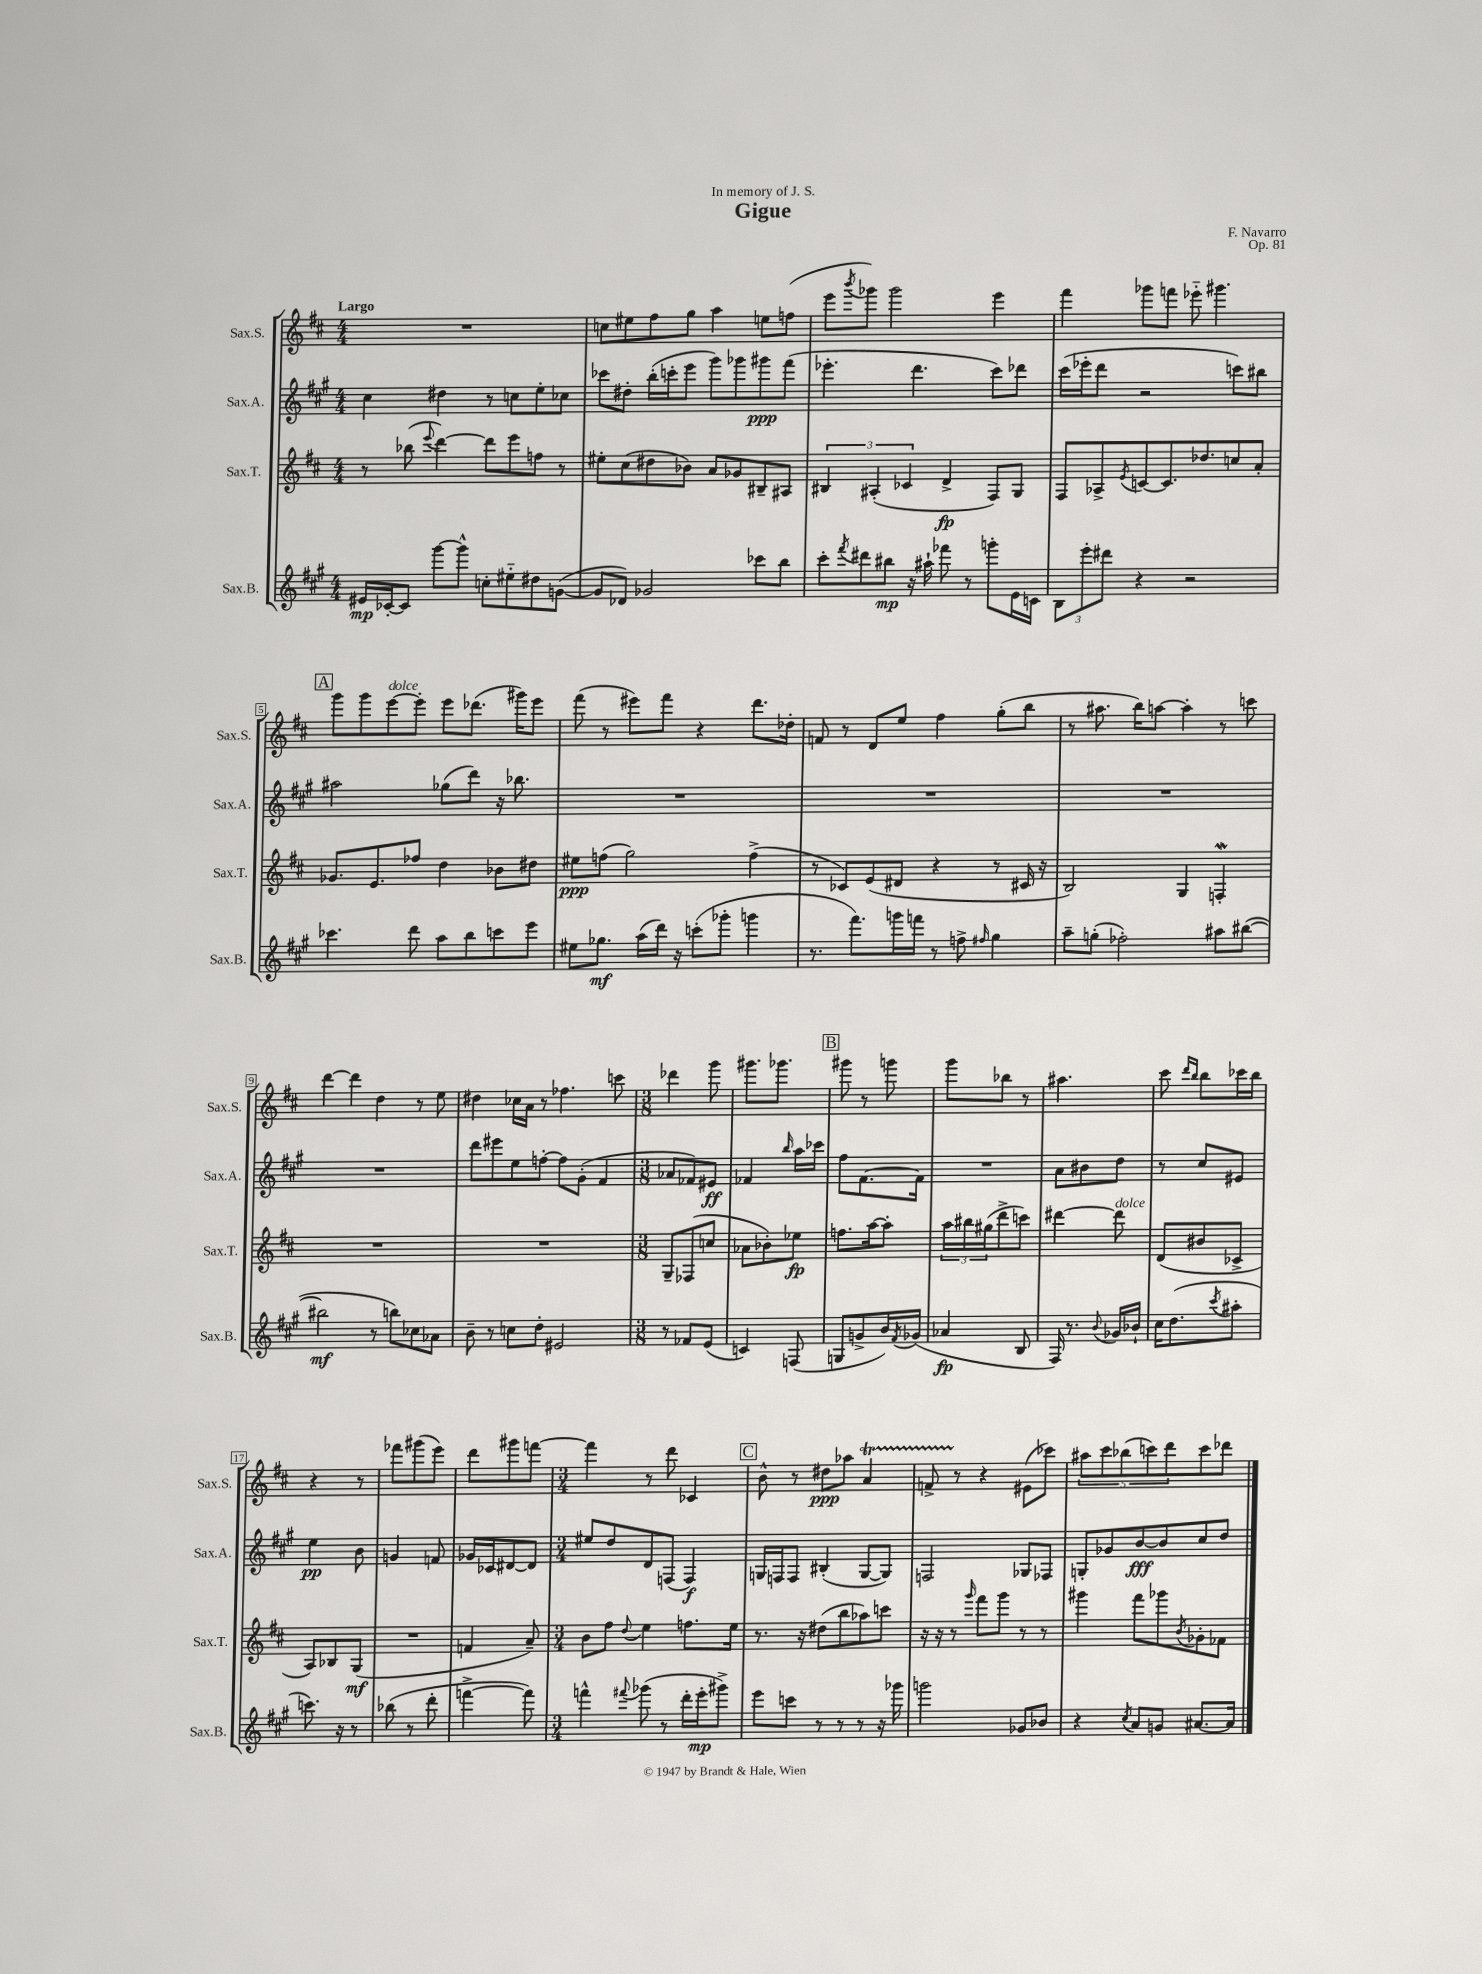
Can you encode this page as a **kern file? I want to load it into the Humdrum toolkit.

**kern	**dynam	**kern	**dynam	**kern	**dynam	**kern	**dynam
*part4	*part4	*part3	*part3	*part2	*part2	*part1	*part1
*staff4	*staff4	*staff3	*staff3	*staff2	*staff2	*staff1	*staff1
*I"Sax.B.	*	*I"Sax.T.	*	*I"Sax.A.	*	*I"Sax.S.	*
*I'Sax.B.	*	*I'Sax.T.	*	*I'Sax.A.	*	*I'Sax.S.	*
*clefG2	*	*clefG2	*	*clefG2	*	*clefG2	*
*k[f#c#g#]	*	*k[f#c#]	*	*k[f#c#g#]	*	*k[f#c#]	*
*M4/4	*	*M4/4	*	*M4/4	*	*M4/4	*
=1	=1	=1	=1	=1	=1	=1	=1
!	!	!	!	!	!	!LO:TX:a:B:t=Largo	!
16e#X/LL	mp	8r	.	4cc#\	.	1r	.
[16c-X'/J	.	.	.	.	.	.	.
8c-/J]	.	(8bb-X\	.	.	.	.	.
.	.	8qqeee/	.	.	.	.	.
[8ggg#\L	.	[4ddd\)	.	4dd#X\	.	.	.
8ggg#^^\J]	.	.	.	.	.	.	.
8ccn'\L	.	8ddd\L]	.	8r	.	.	.
8ee#X\	.	8eee\	.	8ccn\L	.	.	.
8dd#X\	.	8ffn\J	.	8ee'\	.	.	.
([8gn\J	.	8r	.	8cc-X\J	.	.	.
=2	=2	=2	=2	=2	=2	=2	=2
8g/L]	.	8ee#X'\L	.	8ccc-X\L	.	8ccn\L	.
8d-X/J)	.	(8cc#\	.	8dd#X'\J	.	8ee#X\	.
2g-X/	.	8dd#X\	.	(16bb'\LL	.	8ff#\	.
.	.	.	.	16cccn'\J	.	.	.
.	.	8b-X\J)	.	8eee\J	.	8gg\J	.
.	.	8a/L	.	8ggg#\L)	.	4aa\	.
.	.	8g-X/	.	8ggg-X\	.	.	.
8ccc-X\L	.	8B#X~/	.	8ggg#X\	ppp	8een\L	.
8bb\J	.	8A#X/J	.	(8fff#\J	.	(8ffn\J	.
=3	=3	=3	=3	=3	=3	=3	=3
8ccc#'\L	.	6B#X/	.	4.eee-X'\	.	8eee\L	.
8qfff#/	.	.	.	.	.	8qbbb/	.
8ddd#X\	.	.	.	.	.	8ggg-X\J)	.
.	.	(6A#X'/	.	.	.	.	.
8bb#X\J	mp	.	.	.	.	2ggg-\	.
.	.	6c-X/	.	.	.	.	.
16r	.	.	.	4.ddd\	.	.	.
16aa#X`\	.	.	.	.	.	.	.
8fff-X\	.	4d^/	fp	.	.	.	.
8r	.	.	.	.	.	.	.
8gggn'\L	.	8F#/L)	.	8ccc#\L)	.	4eee\	.
16e\L	.	8G/J	.	8ddd-X\J	.	.	.
16cn\JJ	.	.	.	.	.	.	.
=4	=4	=4	=4	=4	=4	=4	=4
12B\L	.	8F#/L	.	(16ccc#\LL	.	4fff#\	.
.	.	.	.	16eee-X'\J	.	.	.
12eee'\	.	.	.	.	.	.	.
.	.	8A-X^/	.	8ddd\J	.	.	.
12ddd#X\J	.	.	.	.	.	.	.
.	.	8qe/	.	.	.	.	.
4r	.	[8cn/	.	2r	.	8ggg-X\L	.
.	.	8.c/]	.	.	.	8fffn\J	.
2r	.	.	.	.	.	8eee-X\	.
.	.	8.dd-X/	.	.	.	.	.
.	.	.	.	.	.	4.ggg#X\	.
.	.	8ccn/	.	8cccn\L)	.	.	.
.	.	8a'/J	.	8bb#X\J	.	.	.
!!LO:LB:g=z
!!LO:REH:place=s1:t=A
=5	=5	=5	=5	=5	=5	=5	=5
4.ccc-X\	.	8.g-X/L	.	2aa#X\	.	8ggg\L	.
.	.	.	.	.	.	8ggg\	.
.	.	8.e/	.	.	.	.	.
!	!	!	!	!	!	!LO:TX:a:i:t=dolce	!
.	.	.	.	.	.	[8eee\	.
8ddd\	.	8ff-X/J	.	.	.	8eee'\J]	.
8aa\L	.	4dd\	.	(8gg-X\L	.	8eee\L	.
8bb\	.	.	.	8ddd\J)	.	(8.ddd-X\J	.
8cccn\	.	8b-X\L	.	16r	.	.	.
.	.	.	.	8.bb-X\	.	16ggg#X\KL)	.
8eee\J	.	8dd#X\J	.	.	.	8eee\J	.
=6	=6	=6	=6	=6	=6	=6	=6
8ee#X\L	.	8ee#X\L	ppp	1r	.	(8fff#\	.
8.gg-X\J	mf	(8ffn\J	.	.	.	8r	.
.	.	2gg\)	.	.	.	8eee#X\L)	.
(16aa\LL	.	.	.	.	.	.	.
16ddd\JJ)	.	.	.	.	.	8fff#\J	.
16r	.	.	.	.	.	.	.
(8cccn'\L	.	.	.	.	.	4r	.
8ggg-X'\J	.	.	.	.	.	.	.
4gggn\	.	(4ff^\	.	.	.	8.ddd\L	.
.	.	.	.	.	.	16dd-X'\Jk	.
=7	=7	=7	=7	=7	=7	=7	=7
8.r	.	8r	.	1r	.	8fn/	.
.	.	8c-X/L)	.	.	.	8r	.
8.fff#\L)	.	.	.	.	.	.	.
.	.	(8e/	.	.	.	8d/L	.
16gggn\L	.	8d#X/J	.	.	.	8ee/J	.
16fffn\JJ	.	.	.	.	.	.	.
8r	.	4r	.	.	.	4ff#\	.
8ffn^\	.	.	.	.	.	.	.
16qqff#X/	.	.	.	.	.	.	.
4gg#\	.	8r	.	.	.	(8gg'\L	.
.	.	16c#X/	.	.	.	8bb\J	.
.	.	16r	.	.	.	.	.
=8	=8	=8	=8	=8	=8	=8	=8
8aa~\L	.	2B/)	.	1r	.	8r	.
(8ggn'\J	.	.	.	.	.	8.aa#X\	.
2ff-X'\)	.	.	.	.	.	.	.
.	.	.	.	.	.	16bb\KL)	.
.	.	.	.	.	.	[8aan\J	.
.	.	4G/	.	.	.	4aa'\]	.
8aa#X\L	.	4Fnw'/	.	.	.	8r	.
([8bb#X\J	.	.	.	.	.	8cccn\	.
!!LO:LB:g=z
=9	=9	=9	=9	=9	=9	=9	=9
2bb#X\]	mf	1r	.	1r	.	[4ddd\	.
.	.	.	.	.	.	4ddd\]	.
8r	.	.	.	.	.	4dd\	.
8bbn\L)	.	.	.	.	.	.	.
8cc-X\	.	.	.	.	.	8r	.
8a-X\J	.	.	.	.	.	8ee\	.
=10	=10	=10	=10	=10	=10	=10	=10
8b~\	.	1r	.	8ddd\L	.	4dd#X\	.
8r	.	.	.	8eee#X\	.	.	.
8ccn\L	.	.	.	8ee\	.	16cc-X\LL	.
.	.	.	.	.	.	16a\JJ	.
8dd'\J	.	.	.	[8ffn'\J	.	8r	.
2e#X/	.	.	.	8ff\L]	.	4.ff-X\	.
.	.	.	.	(8g#'\J	.	.	.
.	.	.	.	4f#/	.	.	.
.	.	.	.	.	.	8cccn\	.
=11	=11	=11	=11	=11	=11	=11	=11
*M3/8	*	*M3/8	*	*M3/8	*	*M3/8	*
8r	.	8G~/L	.	8a-X/L	.	4ddd-X\	.
8f-X/L	.	(8F-X/	.	8f-X/)	.	.	.
(8e/J	.	8ccn/J	.	8e#X/J	ff	8ggg\	.
=12	=12	=12	=12	=12	=12	=12	=12
4cn/)	.	8a-X\L	.	4f-X/	.	8.ggg#X\L	.
.	.	8b-X'\)	.	.	.	.	.
.	.	.	.	.	.	8.ggg-X\J	.
.	.	.	.	16qqbb/	.	.	.
(8Fn/	.	8ee-X\J	fp	16aa\LL	.	.	.
.	.	.	.	16ccc-X\JJ	.	.	.
!!LO:REH:place=s1:t=B
=13	=13	=13	=13	=13	=13	=13	=13
8Gn/L	.	8.ffn\L	.	8ff#\L	.	8ggg#X\	.
8gn^/	.	.	.	[8.f#\	.	8r	.
.	.	[16aa\k	.	.	.	.	.
16b/L)	.	8aa'\J]	.	.	.	8gggn\	.
8qf#/	.	.	.	.	.	.	.
(16g-X/JJ	.	.	.	16f#\Jk]	.	.	.
=14	=14	=14	=14	=14	=14	=14	=14
4a-X/	fp	24aa\LL	.	4.r	.	8ggg\L	.
.	.	24bb#X\	.	.	.	.	.
.	.	(24gg#X\J	.	.	.	.	.
.	.	8ddd^\	.	.	.	8bb-X\J	.
8B/	.	8cccn\J)	.	.	.	8r	.
=15	=15	=15	=15	=15	=15	=15	=15
16F#/)	.	[4ddd#X\	.	8a\L	.	4.aa#X\	.
8.r	.	.	.	.	.	.	.
.	.	.	.	8b#X\	.	.	.
8qqb/	.	.	.	.	.	.	.
!	!	!LO:TX:a:i:t=dolce	!	!	!	!	!
16g-X/LL	.	8ddd#\]	.	8dd\J	.	.	.
16b-X`/JJ	.	.	.	.	.	.	.
=16	=16	=16	=16	=16	=16	=16	=16
16cc#\KL	.	(8d/L	.	8r	.	8ccc#\	.
(8.dd\	.	.	.	.	.	.	.
.	.	.	.	.	.	16qqddd/LL	.
.	.	.	.	.	.	16qqbb/JJ	.
.	.	8b#X/	.	8cc#/L	.	8bb\L	.
8qccc#/	.	.	.	.	.	.	.
8aa#X'\J	.	8c-X^/J	.	8e#X/J	.	16ccc-X\L	.
.	.	.	.	.	.	16bb\JJ	.
!!LO:LB:g=z
=17	=17	=17	=17	=17	=17	=17	=17
8.cccn\)	.	8A/L)	.	4ee\	pp	4r	.
.	.	8B-X/	.	.	.	.	.
16r	.	.	.	.	.	.	.
8r	.	(8G/J	mf	8b\	.	8r	.
=18	=18	=18	=18	=18	=18	=18	=18
(8bb-X\	.	4.r	.	4gn/	.	8fff-X\L	.
8r	.	.	.	.	.	(8ggg#X\	.
8ddd'\	.	.	.	8fn/	.	8eee\J)	.
=19	=19	=19	=19	=19	=19	=19	=19
[4fffn^\	.	4fn/	.	16g-X/LL	.	8ddd\L	.
.	.	.	.	16c-X/J	.	.	.
.	.	.	.	[8d#X/	.	8ggg#X\	.
8fff\])	.	8a~/)	.	8d#/J]	.	[8fffn\J	.
=20	=20	=20	=20	=20	=20	=20	=20
*M3/4	*	*M3/4	*	*M3/4	*	*M3/4	*
4fffn^^\	.	8b\L	.	8ee#X/L	.	4fff\]	.
.	.	8ff#\J	.	8dd/	.	.	.
8qqfff#X/	.	8qqdd/	.	.	.	.	.
(8ggg-X\	.	4ee\	.	8d/	.	8r	.
8r	.	.	.	(8Fn/J	.	8ddd\	.
16ddd'\LL	.	8.ffn\L	.	4F/)	f	4c-X/	.
16eee'\J	mp	.	.	.	.	.	.
8ggg#X^\J)	.	.	.	.	.	.	.
.	.	16ee\Jk	.	.	.	.	.
!!LO:REH:place=s1:t=C
=21	=21	=21	=21	=21	=21	=21	=21
8eee\L	.	8.r	.	16Gn/LL	.	8b^^\	.
.	.	.	.	16Fn/J	.	.	.
8cccn\J	.	.	.	8F/J	.	8r	.
.	.	16r	.	.	.	.	.
8r	.	(8dd#X\L	.	(4B#X'/	.	8dd#X\L	ppp
8r	.	8bb\	.	.	.	8aa-X\J	.
8r	.	8aa-X\)	.	[8G/L	.	4aT/	.
16r	.	8cccn\J	.	8G/J])	.	.	.
16ggg-X\	.	.	.	.	.	.	.
=22	=22	=22	=22	=22	=22	=22	=22
2gggn\	.	16r	.	2Fn/	.	8fnTTT^/	.
.	.	16r	.	.	.	.	.
.	.	8r	.	.	.	8r	.
.	.	16qqggg/	.	.	.	.	.
.	.	8fff#\L	.	.	.	4r	.
.	.	8ggg\J	.	.	.	.	.
8g-X/L	.	8r	.	8G-X/L	.	(8e#X\L	.
8b-X/J	.	8r	.	8F-X/J	.	8ccc-X\J)	.
=23	=23	=23	=23	=23	=23	=23	=23
4r	.	4ggg#X\	.	8Gn'/L	.	10aa#X\L	.
.	.	.	.	.	.	10ccc#\	.
.	.	.	.	8g-X/	.	.	.
.	.	.	.	.	.	(10bb-X\	.
8qcc#/	.	.	.	.	.	.	.
8a/L	.	8fff#\L	.	[8b/	fff	.	.
.	.	.	.	.	.	10cccn\)	.
8gn/J	.	8ggg-X\	.	8b/]	.	.	.
.	.	.	.	.	.	10ddd\	.
.	.	8qb/	.	.	.	.	.
[8.a#X/L	.	8g-X'\	.	8cc#/	.	8ccc\	.
.	.	8f-X\J	.	8dd/J	.	8ddd-X\J	.
16a#/Jk]	.	.	.	.	.	.	.
==	==	==	==	==	==	==	==
*-	*-	*-	*-	*-	*-	*-	*-
